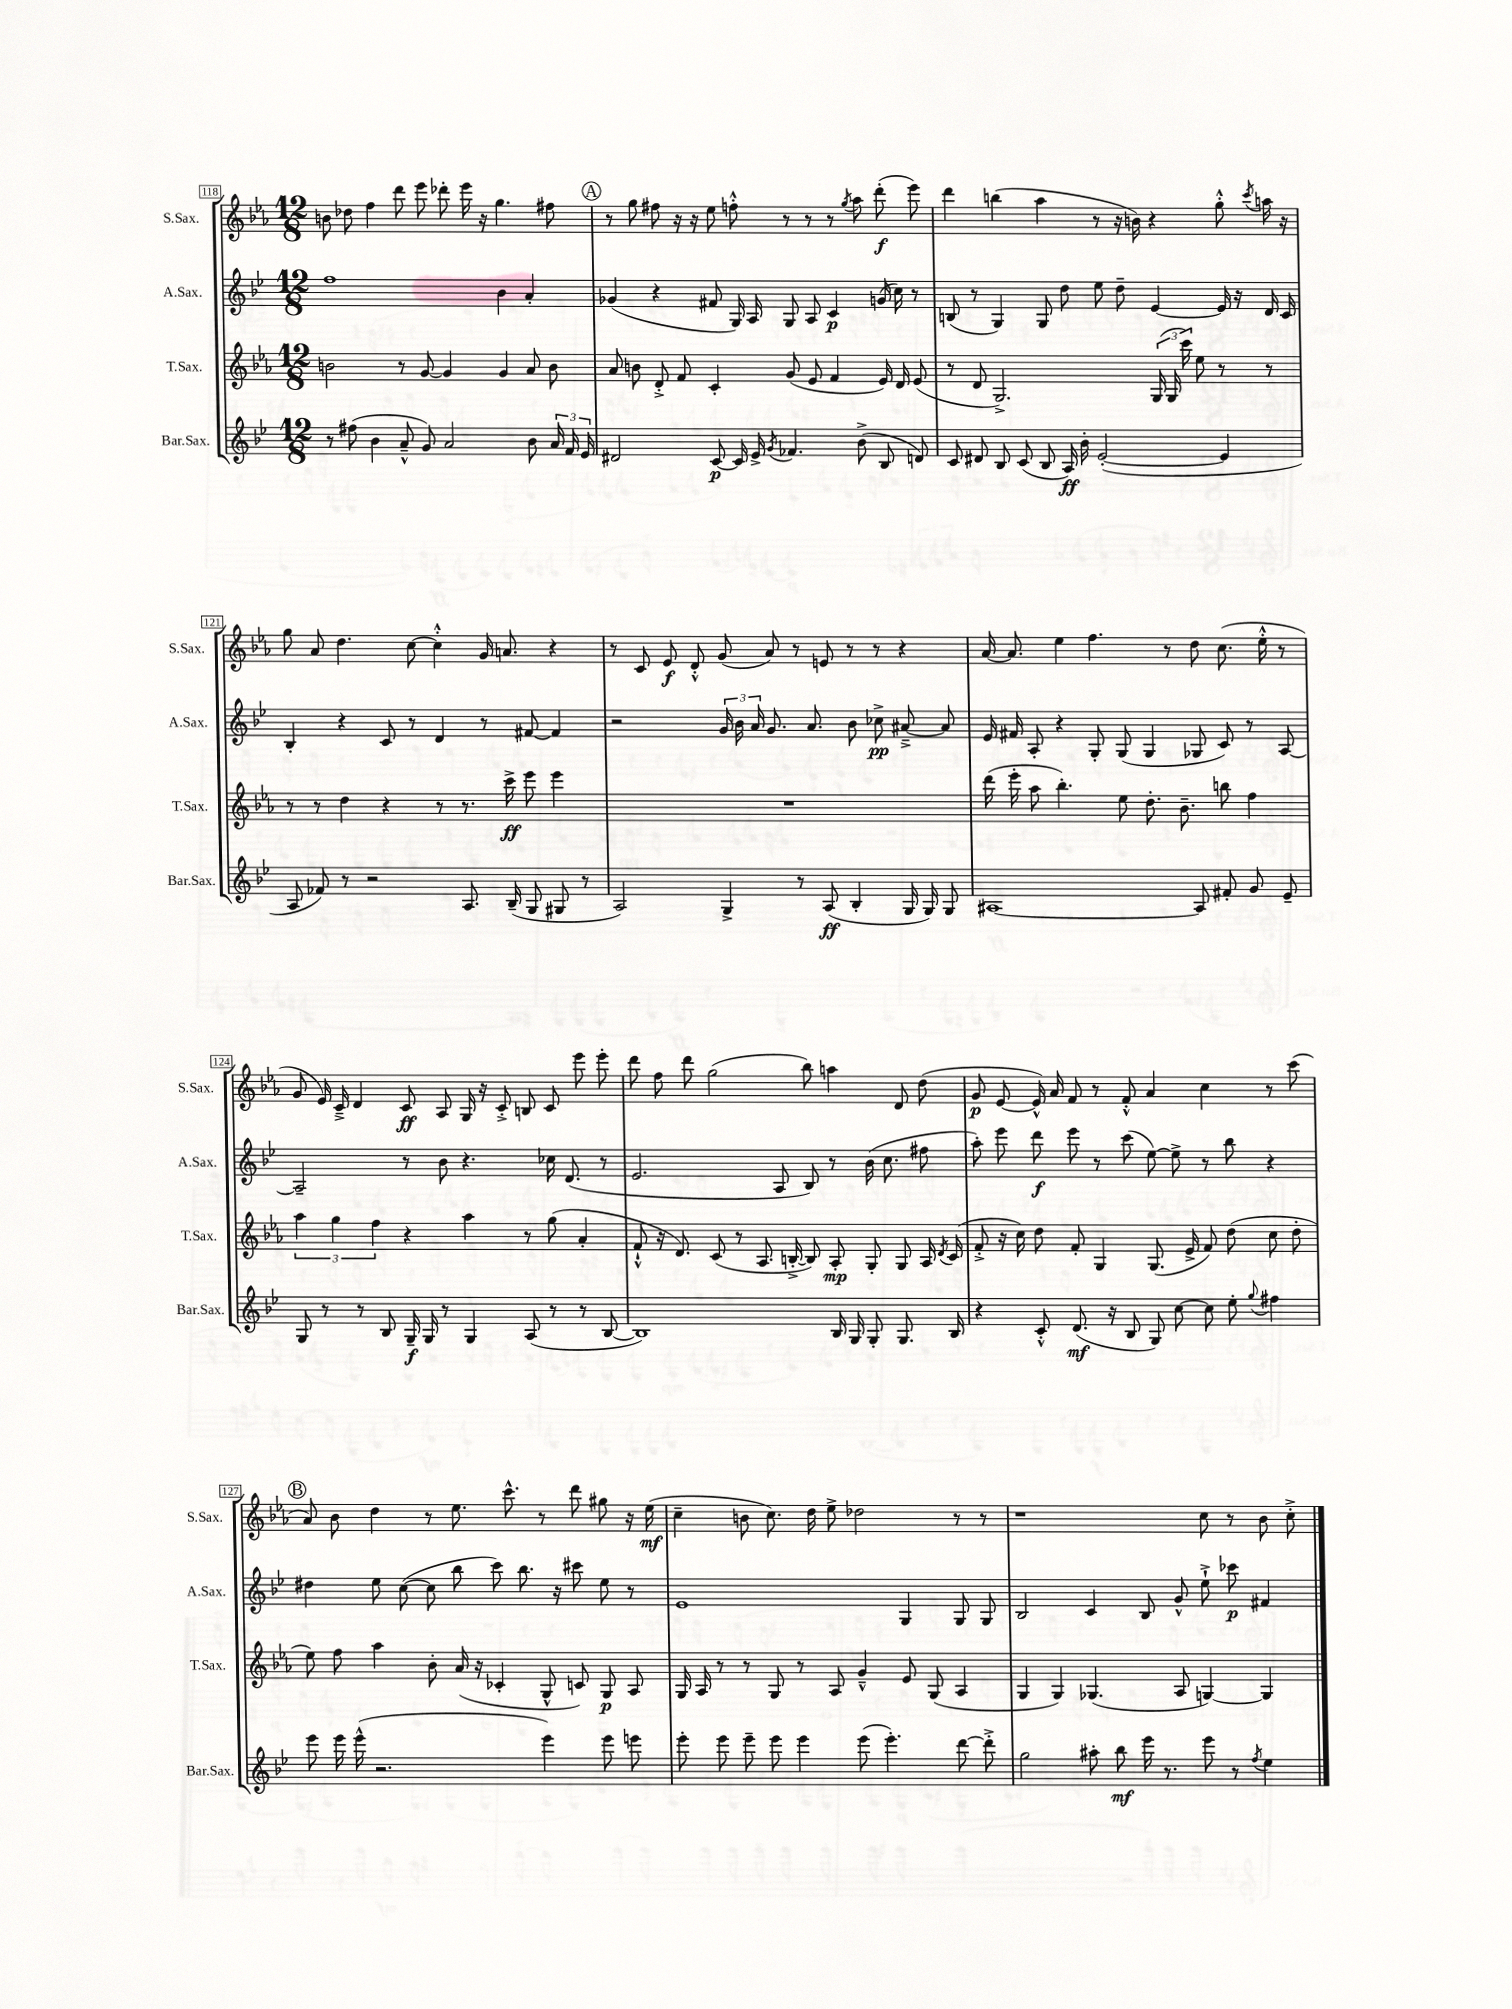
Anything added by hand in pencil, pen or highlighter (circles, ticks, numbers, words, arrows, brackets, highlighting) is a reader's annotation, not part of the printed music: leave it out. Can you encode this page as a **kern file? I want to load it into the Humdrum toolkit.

**kern	**dynam	**kern	**dynam	**kern	**dynam	**kern	**dynam
*part4	*part4	*part3	*part3	*part2	*part2	*part1	*part1
*staff4	*staff4	*staff3	*staff3	*staff2	*staff2	*staff1	*staff1
*I"Bar.Sax.	*	*I"T.Sax.	*	*I"A.Sax.	*	*I"S.Sax.	*
*I'Bar.Sax.	*	*I'T.Sax.	*	*I'A.Sax.	*	*I'S.Sax.	*
*clefG2	*	*clefG2	*	*clefG2	*	*clefG2	*
*k[b-e-]	*	*k[b-e-a-]	*	*k[b-e-]	*	*k[b-e-a-]	*
*M12/8	*	*M12/8	*	*M12/8	*	*M12/8	*
=118	=118	=118	=118	=118	=118	=118	=118
8r	.	2bn\	.	1ff	.	8bn\	.
(8ff#X\	.	.	.	.	.	8dd-X\	.
4b-\	.	.	.	.	.	4ff\	.
8a~^^/	.	8r	.	.	.	8ddd\	.
8g/)	.	[8g/	.	.	.	8eee-\	.
2a/	.	4g/]	.	.	.	8ddd-X'\	.
.	.	.	.	.	.	16eee-\	.
.	.	.	.	.	.	16r	.
.	.	4g/	.	4b-\	.	4.gg\	.
8b-\	.	8a-/	.	4a'/	.	.	.
24a/	.	8b\	.	.	.	8ff#X\	.
24f/	.	.	.	.	.	.	.
24e-/	.	.	.	.	.	.	.
!!LO:REH:place=s1:t=A
=119	=119	=119	=119	=119	=119	=119	=119
2d#X/	.	8a-/	.	(4g-X/	.	8r	.
.	.	8bn\	.	.	.	8gg\	.
.	.	8d'^/	.	4r	.	8ff#X\	.
.	.	8f/	.	.	.	16r	.
.	.	.	.	.	.	16r	.
[8c/	p	4c'/	.	8f#X/	.	8ee-\	.
16c/]	.	.	.	16G/)	.	8ffn'^^\	.
16e-^/	.	.	.	16A/	.	.	.
8qg/	.	.	.	.	.	.	.
4.f-X/	.	(8g/	.	8G/	.	8r	.
.	.	8e-/	.	8A/	.	8r	.
.	.	4f/	.	4c/	p	8r	.
.	.	.	.	.	.	8qgg/	.
(8b-^\	.	.	.	.	.	8aa-\	.
8B-/	.	16e-/)	.	(16gn/	.	(8ddd'\	f
.	.	16d/	.	16cc\)	.	.	.
8dn/)	.	(8e-/	.	8r	.	8eee-\)	.
=120	=120	=120	=120	=120	=120	=120	=120
8c/	.	8r	.	(8Bn/	.	4ddd\	.
8d#X/	.	8d/	.	8r	.	.	.
8B-/	.	2.G^/)	.	4G/)	.	(4bbn\	.
(8c/	.	.	.	.	.	.	.
8B-/	.	.	.	8G/	.	4aa-\	.
16A/)	ff	.	.	8dd\	.	.	.
16b-'\	.	.	.	.	.	.	.
([2e-'/	.	.	.	8ee-\	.	8r	.
.	.	.	.	8dd~\	.	16r	.
.	.	.	.	.	.	16bn\)	.
.	.	(24G/	.	[4e-/	.	4r	.
.	.	24G/	.	.	.	.	.
.	.	24ccc\)	.	.	.	.	.
.	.	8ee-\	.	.	.	.	.
4e-/]	.	8r	.	16e-/]	.	8gg'^^\	.
.	.	.	.	16r	.	.	.
.	.	.	.	.	.	8qccc/	.
.	.	8r	.	16d/	.	16aan\	.
.	.	.	.	16c/	.	16r	.
!!LO:LB:g=z
=121	=121	=121	=121	=121	=121	=121	=121
8A/	.	8r	.	4B-'/	.	8gg\	.
8f-X/)	.	8r	.	.	.	8a-/	.
8r	.	4dd\	.	4r	.	4.dd\	.
2r	.	.	.	.	.	.	.
.	.	4r	.	8c/	.	.	.
.	.	.	.	8r	.	[8cc\	.
.	.	8r	.	4d/	.	4cc'^^\]	.
8.A/	.	8.r	.	.	.	.	.
.	.	.	.	8r	.	16g/	.
(16B-~/	.	16ccc^\	ff	.	.	8.an/	.
8G/	.	8eee-\	.	[8f#X/	.	.	.
8G#X/	.	4eee-\	.	4f#/]	.	4r	.
8r	.	.	.	.	.	.	.
=122	=122	=122	=122	=122	=122	=122	=122
2A/)	.	1.r	.	2r	.	8r	.
.	.	.	.	.	.	8c/	.
.	.	.	.	.	.	8e-/	f
.	.	.	.	.	.	8d'^^/	.
4G^/	.	.	.	24g/	.	(8g/	.
.	.	.	.	24b-\	.	.	.
.	.	.	.	24a/	.	.	.
.	.	.	.	8.g/	.	8a-/)	.
8r	.	.	.	.	.	8r	.
.	.	.	.	8.a/	.	.	.
(8A/	ff	.	.	.	.	8en/	.
4B-'/	.	.	.	8b-\	.	8r	.
.	.	.	.	8cc-X^\	pp	8r	.
16G/	.	.	.	[8a#X~^/	.	4r	.
16G/)	.	.	.	.	.	.	.
8G/	.	.	.	8a#/]	.	.	.
=123	=123	=123	=123	=123	=123	=123	=123
[1A#X	.	(16ddd\	.	16e-/	.	[16a-/	.
.	.	16eee-'\	.	16f#X/	.	8.a-/]	.
.	.	8aa-\	.	8A'/	.	.	.
.	.	4.bb-'\)	.	4r	.	4ee-\	.
.	.	.	.	8G'/	.	4.ff\	.
.	.	8ee-\	.	(8G/	.	.	.
.	.	8.dd'\	.	4G/	.	.	.
.	.	.	.	.	.	8r	.
.	.	8.b-~\	.	.	.	.	.
8A#/]	.	.	.	8G-X/	.	8dd\	.
8f#X'/	.	8bbn\	.	8c/)	.	(8.cc\	.
8g/	.	4ff\	.	8r	.	.	.
.	.	.	.	.	.	16ee-'^^\	.
8e-~/	.	.	.	[8A/	.	8r	.
!!LO:LB:g=z
=124	=124	=124	=124	=124	=124	=124	=124
8G/	.	6aa-\	.	2A~/]	.	8g/	.
8r	.	.	.	.	.	16e-/)	.
.	.	6gg\	.	.	.	.	.
.	.	.	.	.	.	16c~^/	.
8r	.	.	.	.	.	4d/	.
.	.	6ff\	.	.	.	.	.
8B-/	.	.	.	.	.	.	.
16G~/	f	4r	.	8r	.	8c/	ff
16G/	.	.	.	.	.	.	.
8r	.	.	.	8b-\	.	8A-/	.
4G/	.	4aa-\	.	4.r	.	16G/	.
.	.	.	.	.	.	16r	.
.	.	.	.	.	.	8c'^/	.
(8A/	.	8r	.	.	.	8Bn/	.
8r	.	(8gg\	.	16cc-X\	.	8c/	.
.	.	.	.	(8.d/	.	.	.
8r	.	4a-'/	.	.	.	8eee-\	.
[8B-/	.	.	.	8r	.	8eee-'\	.
=125	=125	=125	=125	=125	=125	=125	=125
1B-])	.	8f`^^/	.	2.e-/	.	8ddd\	.
.	.	16r	.	.	.	8ff\	.
.	.	8.d/)	.	.	.	.	.
.	.	.	.	.	.	8ddd\	.
.	.	(8c/	.	.	.	(2gg\	.
.	.	8r	.	.	.	.	.
.	.	8.A-/	.	.	.	.	.
.	.	.	.	8A/	.	.	.
.	.	[16Bn'^/	.	.	.	.	.
.	.	8B/])	.	8B-/)	.	8bb-\)	.
16B-/	.	8A-'/	mp	8r	.	4aan\	.
16G/	.	.	.	.	.	.	.
8G'/	.	8G'/	.	(16b-\	.	.	.
.	.	.	.	8.cc\	.	.	.
8.G/	.	8G/	.	.	.	8d/	.
.	.	16A-/	.	8ff#X\	.	(8dd\	.
.	.	8qd/	.	.	.	.	.
16B-/	.	(16c/	.	.	.	.	.
=126	=126	=126	=126	=126	=126	=126	=126
4r	.	8f'^/	.	8aa'\)	.	8g/	p
.	.	16r	.	8eee-\	.	[8e-/	.
.	.	16cc\)	.	.	.	.	.
8c'^^/	.	8dd\	.	8ddd\	f	16e-^^/])	.
.	.	.	.	.	.	16a-/	.
(8.d/	mf	8f'/	.	8eee-\	.	8f/	.
.	.	4G/	.	8r	.	8r	.
16r	.	.	.	.	.	.	.
8B-/	.	.	.	(8ccc\	.	8f'^^/	.
8G/)	.	(8.G/	.	[8ee-\)	.	4a-/	.
[8cc\	.	.	.	8ee-^\]	.	.	.
.	.	16e-^/	.	.	.	.	.
8cc\]	.	8f/)	.	8r	.	4cc\	.
8ee-'\	.	(8dd\	.	8bb-\	.	.	.
8qqgg/	.	.	.	.	.	.	.
4ff#X\	.	8cc\	.	4r	.	8r	.
.	.	8dd'\	.	.	.	(8ccc\	.
!!LO:LB:g=z
!!LO:REH:place=s1:t=B
=127	=127	=127	=127	=127	=127	=127	=127
8eee-\	.	8ee-\)	.	4dd#X\	.	8a-/)	.
16eee-\	.	8ff\	.	.	.	8b-\	.
(16eee-^^\	.	.	.	.	.	.	.
2.r	.	4aa-\	.	8ee-\	.	4dd\	.
.	.	.	.	([8cc\	.	.	.
.	.	8b-'\	.	8cc\]	.	8r	.
.	.	(16a-/	.	8bb-\	.	8.ee-\	.
.	.	16r	.	.	.	.	.
.	.	4c-X'/	.	8ccc\)	.	.	.
.	.	.	.	.	.	8.ccc^^\	.
.	.	.	.	8.bb-\	.	.	.
4eee-\)	.	8G^^/	.	.	.	8r	.
.	.	.	.	16r	.	.	.
.	.	8cn/)	.	8ccc#X\	.	8ddd\	.
8eee-\	.	8G/	p	8ee-\	.	8gg#X\	.
8eeen\	.	8A-/	.	8r	.	16r	.
.	.	.	.	.	.	(16ee-\	mf
=128	=128	=128	=128	=128	=128	=128	=128
8eee-'\	.	16G/	.	1e-	.	4cc~\	.
.	.	16A-/	.	.	.	.	.
8eee-\	.	8r	.	.	.	.	.
8eee-~\	.	8r	.	.	.	8bn\	.
8eee-\	.	8G/	.	.	.	8.cc\)	.
4eee-\	.	8r	.	.	.	.	.
.	.	.	.	.	.	16dd\	.
.	.	8A-/	.	.	.	8ee-^\	.
(8eee-\	.	4g~^^/	.	.	.	2dd-X\	.
4.eee-'\)	.	.	.	.	.	.	.
.	.	8e-/	.	4G/	.	.	.
.	.	(8G/	.	.	.	.	.
[8ddd\	.	4A-/	.	8G/	.	8r	.
8ddd'^\]	.	.	.	8G/	.	8r	.
=129	=129	=129	=129	=129	=129	=129	=129
2gg\	.	4G/	.	2B-/	.	1r	.
.	.	4G/)	.	.	.	.	.
8aa#X'\	.	(4.G-X/	.	4c/	.	.	.
8bb-\	mf	.	.	.	.	.	.
16eee-\	.	.	.	8B-/	.	.	.
8.r	.	.	.	.	.	.	.
.	.	8A-/	.	8g^^/	.	.	.
8eee-\	.	[4Gn/)	.	8ee-`^\	.	8cc\	.
8r	.	.	.	8ccc-X\	p	8r	.
8qff/	.	.	.	.	.	.	.
4ee-\	.	4G/]	.	4f#X/	.	8b-\	.
.	.	.	.	.	.	8cc'^\	.
==	==	==	==	==	==	==	==
*-	*-	*-	*-	*-	*-	*-	*-
